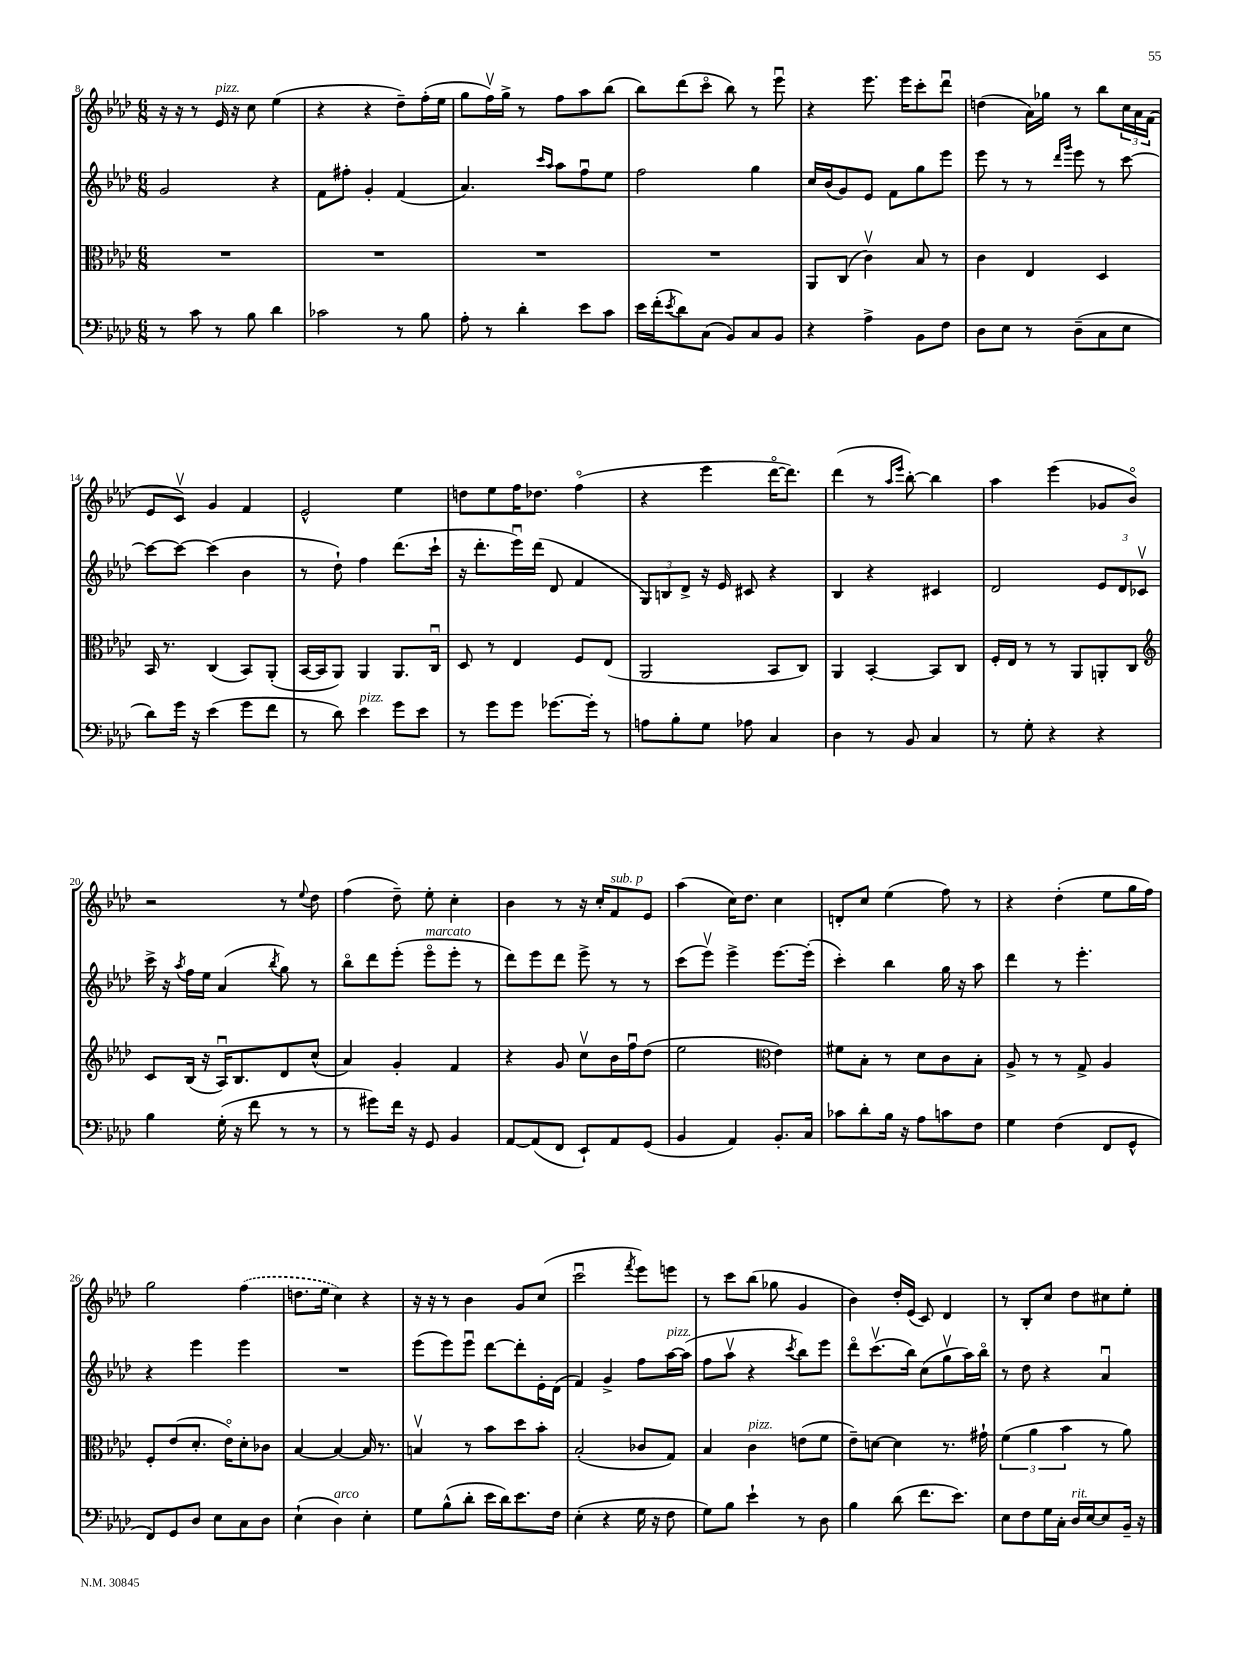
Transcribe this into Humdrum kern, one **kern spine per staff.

**kern	**kern	**kern	**kern
*staff4	*staff3	*staff2	*staff1
*clefF4	*clefC3	*clefG2	*clefG2
*k[b-e-a-d-]	*k[b-e-a-d-]	*k[b-e-a-d-]	*k[b-e-a-d-]
*M6/8	*M6/8	*M6/8	*M6/8
8r	2.r	2g	16r
.	.	.	16r
8c	.	.	8r
8r	.	.	16e-
.	.	.	16r
8B-	.	.	8cc
4d-	.	4r	(4ee-
=	=	=	=
2c-	2.r	8f	4r
.	.	8ff#'	.
.	.	4g'	4r
8r	.	(4f	8dd-~)
8B-	.	.	(16ff'
.	.	.	16ee-
=	=	=	=
8A-'	2.r	4.a-)	8gg
8r	.	.	16ffv)
.	.	.	16gg^
4d-'	.	.	8r
.	.	16qqccc	.
.	.	16qqaa-	.
.	.	8aa-	8ff
8e-	.	8ffu	8aa-
8c	.	8ee-	(8bb-
=	=	=	=
16e-	2.r	2ff	8bb-)
(16f'	.	.	.
8qe-	.	.	.
8d-)	.	.	(8ddd-
(8C	.	.	8ccco
8BB-)	.	.	8bb-)
8C	.	4gg	8r
8BB-	.	.	8eee-u
=	=	=	=
4r	8AA-	16cc	4r
.	.	(16b-	.
.	(8C	8g)	.
4A-^	4cv)	8e-	8.eee-
.	.	8f	.
.	.	.	16eee-
8BB-	8B-	8gg	8ccc'
8F	8r	8eee-	8ddd-u
=	=	=	=
8D-	4c	8eee-	(4dd
8E-	.	8r	.
8r	4E-	8r	16a-)
.	.	.	16gg-
.	.	16qqddd-	.
.	.	16qqggg	.
(8D-~	.	8eee-	8r
8C	4D-	8r	8bb-
8E-	.	[8ccc	24cc
.	.	.	24a-
.	.	.	(24f
=	=	=	=
8d-)	16BB-	8ccc_	8e-
.	8.r	.	.
16g	.	8ccc_	8cv)
16r	.	.	.
(4e-	(4C	(4ccc]	4g
8g	8BB-)	4b-	4f
8f	(8AA-'	.	.
=	=	=	=
8r	[16BB-	8r	2e-^^
.	16BB-]	.	.
8d-)	8AA-)	8dd-`)	.
4e-	4AA-	4ff	.
8g	8.AA-	(8.ddd-	4ee-
8e-	.	.	.
.	16Cu	16ccc`	.
=	=	=	=
8r	8D-	16r	8dd
.	.	8.ddd-'	.
8g	8r	.	8ee-
8g	4E-	16eee-u)	16ff
.	.	(16ddd-	8.dd-
[8.g-	.	8d-	.
.	8F	4f	(4ffo
16g-']	.	.	.
8r	(8E-	.	.
=	=	=	=
8A	2AA-	12G)	4r
.	.	12B	.
8B-'	.	.	.
.	.	12d-^	.
8G	.	16r	4eee-
.	.	16e-	.
8A-	.	8c#	.
4C	8BB-	4r	[16ddd-o
.	.	.	8.ddd-])
.	8C)	.	.
=	=	=	=
4D-	4AA-	4B-	(4ddd-
8r	[4BB-'	4r	8r
.	.	.	16qqaa-
.	.	.	16qqeee-
8BB-	.	.	[8bb-')
4C	8BB-]	4c#	4bb-]
.	8C	.	.
=	=	=	=
8r	16F'	2d-	4aa-
.	16E-	.	.
8G'	8r	.	.
4r	8r	.	(4eee-
.	8AA-	.	.
4r	8AA'	12e-	8g-
.	.	12d-	.
.	8C	.	8b-o)
.	.	12c-v	.
=	=	=	=
*	*clefG2	*	*
4B-	8c	16ccc^	2r
.	.	16r	.
.	.	8qaa-	.
.	(16B-	16ff	.
.	16r	16ee-	.
(16G'	16A-u)	(4a-	.
16r	8.B-	.	.
8f	.	.	.
.	.	8qbb-	.
8r	8d-	8gg)	8r
.	.	.	8qqee-
8r	(8cc^^	8r	8dd-
=	=	=	=
8r	4a-)	8bb-o	(4ff
8g#)	.	8ddd-	.
16f	4g'	(8eee-'	8dd-~)
16r	.	.	.
8GG	.	8eee-o	8ee-'
4BB-	4f	8eee-'	4cc'
.	.	8r	.
=	=	=	=
[8AA-	4r	8ddd-)	4b-
(8AA-]	.	8eee-	.
8FF	8g	8ddd-	8r
8EE-`)	8ccv	8eee-^	16r
.	.	.	16cc'
8AA-	16b-	8r	8f
.	16ffu	.	.
(8GG	(8dd-	8r	8e-
=	=	=	=
4BB-	2ee-	(8ccc	(4aa-
.	.	8eee-v)	.
4AA-)	.	4eee-^	16cc)
.	.	.	8.dd-
*	*clefC3	*	*
8.BB-'	4e-)	[8.eee-	4cc
16C	.	(16eee-']	.
=	=	=	=
8c-	8f#	4ccc')	8d'
8d-'	8B-'	.	8cc
16B-	8r	4bb-	(4ee-
16r	.	.	.
8A-	8d-	.	.
8c	8c	16gg	8ff)
.	.	16r	.
8F	8B-'	8aa-	8r
=	=	=	=
4G	8A-^	4ddd-	4r
.	8r	.	.
(4F	8r	8r	(4dd-'
.	8G^	4.eee-'	.
8FF	4A-	.	8ee-
8GG^^	.	.	16gg
.	.	.	16ff)
=	=	=	=
8FF)	8F'	4r	2gg
8GG	(8e-	.	.
8D-	8.d-'	4eee-	.
8E-	.	.	.
.	16e-o)	.	.
8C	8d-'	4eee-	(4ff
8D-	8c-	.	.
=	=	=	=
(4E-`	[4B-	2.r	8.dd
.	.	.	16ee-
4D-)	4B-_	.	4cc)
4E-'	16B-]	.	4r
.	8.r	.	.
=	=	=	=
8G	4Bv	(8eee-	16r
.	.	.	16r
(8B-^^	.	8eee-)	8r
8d-'	8r	8eee-u	4b-
16e-	8b-	[8ddd-	.
16d-)	.	.	.
8.e-	8dd-	8ddd-']	8g
.	8b-'	16e-'	(8cc
16F	.	(16d-	.
=	=	=	=
(4E-'	(2B-'	4f)	2cccu
4r	.	4g^	.
.	.	.	8qfff
16G	8c-	8ff	8eee-)
16r	.	.	.
8F	8G)	[16aa-	8eee
.	.	(16aa-]	.
=	=	=	=
8G)	4B-	8ff	8r
8B-	.	8aa-v	8ccc
4e-`	4c	4r	(8bb-
.	.	.	8gg-
.	.	8qccc	.
8r	(8e	8bb-)	4g
8D-	8f	8eee-	.
=	=	=	=
4B-	8e-~)	8ddd-o	4b-)
.	[8d	(8.cccv	.
(8d-	4d]	.	16dd-'
.	.	16bb-)	(16e-
8.f	.	(8cc	8c)
.	8.r	8ggv	4d-
8.e-)	.	.	.
.	.	16aa-)	.
.	16g#`	16bb-o	.
=	=	=	=
8E-	(6f	8r	8r
8F	.	8dd-	8B-'
.	6a-	.	.
16G	.	4r	8cc
16C'	.	.	.
.	6b-	.	.
16D-	.	.	8dd-
[16E-	.	.	.
8E-]	8r	4a-u	8cc#
16BB-~	8a-)	.	8ee-'
16r	.	.	.
==	==	==	==
*-	*-	*-	*-
